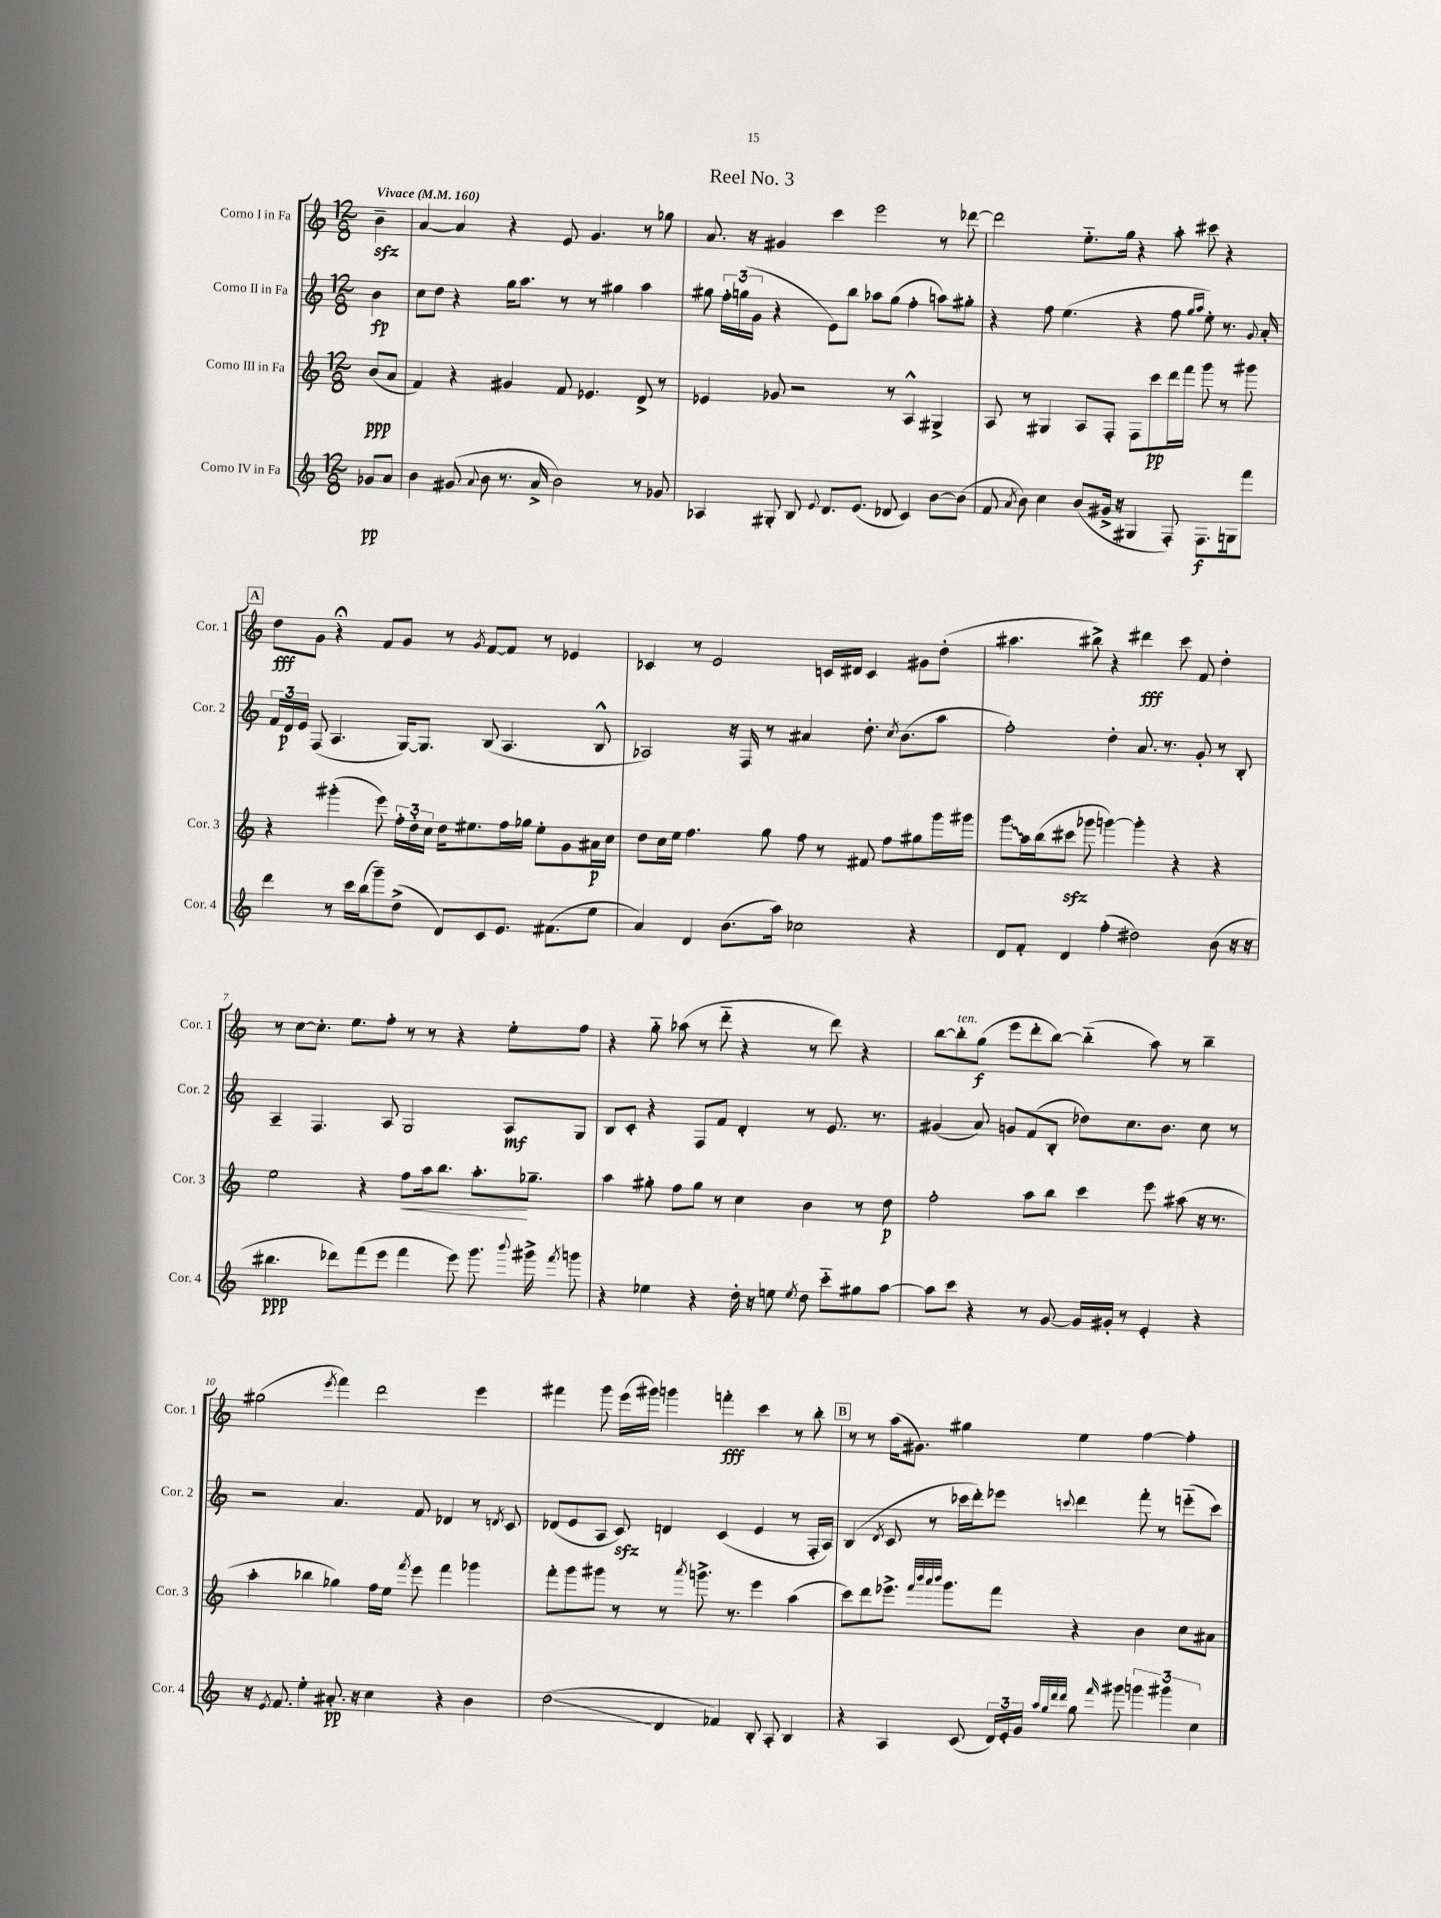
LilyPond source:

\header { title = "Reel No. 3" }
<<
\new StaffGroup <<
\new Staff = "s0" \with { instrumentName = "Corno I in Fa" shortInstrumentName = "Cor. 1" } {
    \clef treble \key c \major \numericTimeSignature \time 12/8 \partial 4 \tempo "Vivace" 4 = 160
    \autoBeamOff b'4--\sfz |
    a'4~ a'4 r4 e'8 g'4. r8 ges''8 |
    a'8. r16 gis'4 c'''4 e'''2 r8 des'''8~ |
    des'''2 e''8.[-_ g''16] r4 a''8-. cis'''8 r4 |
    \mark \markup { \box "A" } d''8[\fff g'8] r4\fermata f'8[ g'8] r8 \acciaccatura { g'8 } f'8[~ f'8] r8 ees'4 |
    ces'4 r8 e'2 c'16[ dis'16] c'4 gis'8[ d''8]-.( |
    ais''4. bis''8->) r4 dis'''4\fff c'''8 f'8 d''4-. |
    r8 c''8[~ c''8.]-. e''8.[ f''8]-. r8 r8 r4 e''8[-. f''8] |
    r4 g''8-_ aes''8( r8 d'''8-_ r4 r8 d'''8) r4 |
    b''8[~ b''8-.^\markup { \italic "ten." } g''8]\f( e'''8[ d'''8-. b''8]~) b''4-_( a''8) r8 b''4-- |
    gis''2( \acciaccatura { e'''8 } f'''4) d'''2 e'''4 |
    fis'''4 g'''8 e'''16[( gis'''16]) g'''4 f'''4-.\fff c'''4 r8 b''8-. |
    \mark \markup { \box "B" } r8 r8 a''16[( gis'8.]) gis''4 e''4 f''4~ f''4-. \bar "|." |
}
\new Staff = "s1" \with { instrumentName = "Corno II in Fa" shortInstrumentName = "Cor. 2" } {
    \clef treble \key c \major \numericTimeSignature \time 12/8 \partial 4
    \autoBeamOff b'4\fp |
    c''8[ d''8] r4 g''16[ a''8.] r8 r8 gis''4 a''4 |
    gis''8 \tuplet 3/2 { f''16[-. g''16( g'16] } r4 e'8[) b''8] aes''8[ g''8]( f''4-. a''8[) gis''8]-. |
    r4 f''8 e''4.( r4 f''8 \grace { g''16[ a''16] } e''8-.) r8. \appoggiatura { g'8 } a'16-. |
    \mark \markup { \box "A" } \tuplet 3/2 { f'16[ d'16\p e'16] } f8( a4. g16[~) g8.] b8( a4. b8-^ |
    aes2) r16 f16 r8 ais'4 d''8.-. \acciaccatura { c''8 } b'8.[( a''8] |
    f''2-.) d''4-. a'8. r8. g'8-. r8 b8-. |
    a4-- f4. a8 g2 a8[\mf g8] |
    b8[ c'8]-. r4 f8[ f'8] d'4-. r8 e'8. r8. |
    gis'4( a'8) g'8[ f'8( b8]-. des''8[) c''8. b'8.] c''8 r8 |
    r2 a'4. f'8 des'4 r8 \acciaccatura { d'8 } c'8 |
    des'8[( e'8 a8] c'8\sfz) d'4 c'4( e'4 r8 f16[-. a16]) |
    \mark \markup { \box "B" } b4( \acciaccatura { d'8 } c'8 r8 ces'''16[ d'''16-.) ees'''8] \appoggiatura { c'''8 } d'''4 f'''8-. r8 e'''8[-_( c'''8]) \bar "|." |
}
\new Staff = "s2" \with { instrumentName = "Corno III in Fa" shortInstrumentName = "Cor. 3" } {
    \clef treble \key c \major \numericTimeSignature \time 12/8 \partial 4
    \autoBeamOff b'8[\ppp( a'8] |
    f'4) r4 gis'4 f'8 ees'4. d'8-> r8 |
    ees'4 ges'8 r2 r8 a4-^ gis4-> |
    a8 r8 gis4 a8[ f8]-. f8[ c'''8\pp d'''16 f'''16] g'''8 r8 gis'''8 |
    \mark \markup { \box "A" } r4 gis'''4-.( e'''8) \tuplet 3/2 { f''16[-. d''16-. c''16] } d''16[ eis''8. f''16 ges''16] eis''8[-. g'8 ais'16\p c''16] |
    d''8[ c''16 e''16] f''4. g''8 f''8 r8 fis'8 f''8[ gis''8 g'''16 gis'''16] |
    \once \override Glissando.style = #'zigzag g'''8[\glissando a''16 b''16( cis'''8]\sfz ges'''8 g'''4~) g'''4-. r4 r4 |
    e''2 r4 f''8[\< a''16 b''8.] a''8.[-.\! ges''8.]-- |
    a''4 gis''8-. f''8[ gis''8] r8 c''4 b'4 r8 d''8\p |
    f''2-. a''8[ b''8] c'''4 e'''8 ais''8( r16 r8. |
    a''4-. bes''4 ges''4) f''16[ e''16] \acciaccatura { f'''8 } e'''8 f'''4 ges'''4 |
    f'''8[-. g'''8 gis'''8] r8 r8 \acciaccatura { a'''8 } g'''8.-> r8. e'''4 a''4( |
    \mark \markup { \box "B" } c'''8[) d'''8 ees'''8.]-> \grace { f'''32[ b'''32 a'''32 b'''32] } g'''8.[ f'''8] r4 b'4 c''8[ ais'8] \bar "|." |
}
\new Staff = "s3" \with { instrumentName = "Corno IV in Fa" shortInstrumentName = "Cor. 4" } {
    \clef treble \key c \major \numericTimeSignature \time 12/8 \partial 4
    \autoBeamOff ges'8[\pp a'8] |
    b'4 gis'8( \appoggiatura { a'8 } b'8 r8. a'16-> b'2) r8 ges'8 |
    aes4 gis8-. b8 \appoggiatura { e'8 } d'8.[ e'8.]( des'8 c'4) b'8[~ b'8]( |
    f'8 \acciaccatura { a'8 } b'8) c''4 b'8[( gis'16]-> r16 gis4 f8-.) f8.[\f g16 f'''8] |
    \mark \markup { \box "A" } d'''4 r8 c'''16[ b''16( g'''8--) d''8]->( d'8[) c'8 e'8.] fis'8.[( e''8] |
    a'4) d'4 b'8.[( a''16]) ces''2 r4 |
    d'8[ f'8]-. d'4 f''4-.( dis''2) b'8( r16 r16 |
    bis''4.\ppp des'''8[) f'''8( e'''8] f'''4 e'''8) g'''8. \appoggiatura { b'''8 } gis'''16-> \acciaccatura { f'''8 } g'''8 |
    r4 ees''4 r4 d''16-. r16 e''8 \acciaccatura { e''8 } d''8 c'''8[-_ gis''8 a''8]~ |
    a''8[ c'''8] r4 r8 g'8~ g'16[ gis'16]-. r8 e'4-. r4 |
    r16 \acciaccatura { e'8 } f'8. e''4-. ais'8.-.\pp r16 c''4 r4 b'4 |
    d''2\glissando( d'4 fes'4) b8-. a8-. b4 |
    \mark \markup { \box "B" } r4 a4 c'8( \tuplet 3/2 { d'16[) e'16-. g'16] } \grace { a''32[ g''32 d'''32 d'''32] } g''8 \grace { f'''16 } gis'''8 \tuplet 3/2 { g'''4 gis'''4 c''4 } \bar "|." |
}
>>
>>
